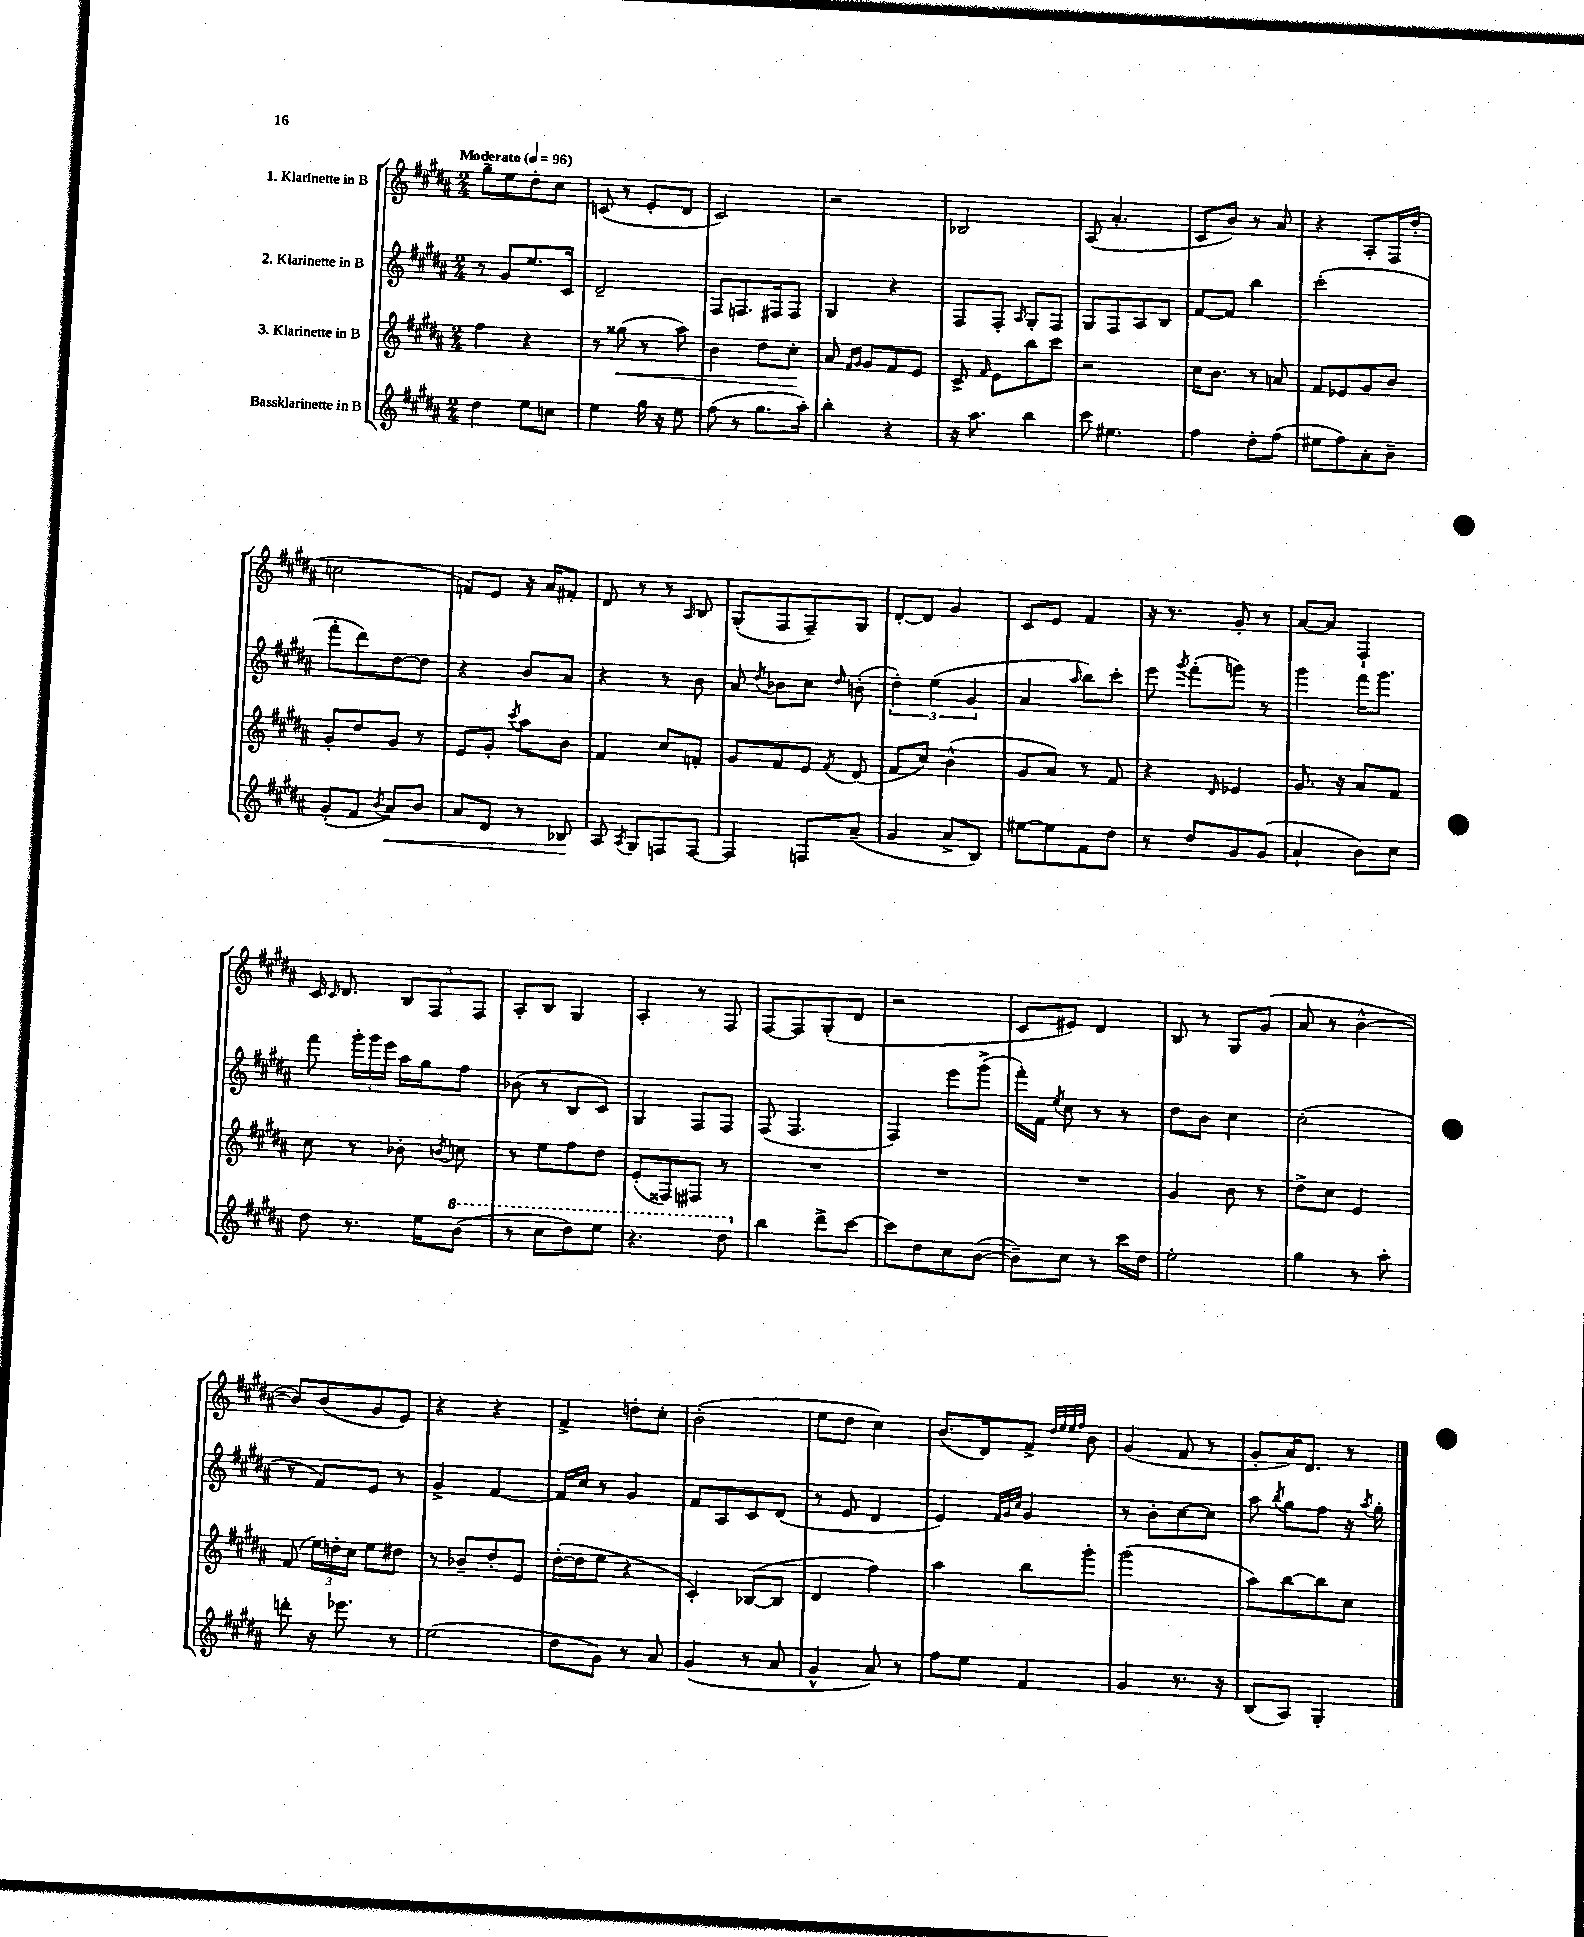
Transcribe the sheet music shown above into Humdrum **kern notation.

**kern	**kern	**kern	**kern
*staff4	*staff3	*staff2	*staff1
*clefG2	*clefG2	*clefG2	*clefG2
*k[f#c#g#d#a#]	*k[f#c#g#d#a#]	*k[f#c#g#d#a#]	*k[f#c#g#d#a#]
*M2/4	*M2/4	*M2/4	*M2/4
*MM96	*MM96	*MM96	*MM96
4dd#\	4ff#\	8r	8gg#~\L
.	.	8g#/L	8ee\
8ee\L	4r	8.ee/	8dd#'\
8cc\J	.	.	8cc#\J
.	.	16c#/Jk	.
=	=	=	=
4ee\	8r	2d#~/	(8c/
.	(8gg##\	.	8r
16gg#\	8r	.	8e'/L
16r	.	.	.
8ee\	8aa#\)	.	8d#/J
=	=	=	=
(8ff#\	4b\	8F#/L	2c#/)
8r	.	8.F/	.
8.gg#\L	8dd#\L	.	.
.	.	16F#/k	.
.	8cc#'\J	8F#/J	.
16aa#'\Jk)	.	.	.
=	=	=	=
4bb'\	8a#/	4G#/	2r
.	16qqf#/LL	.	.
.	16qqg#/JJ	.	.
.	8g#/L	.	.
4r	8f#/	4r	.
.	8e/J	.	.
=	=	=	=
16r	8c#^/	8F#/L	2B-/
8.aa#\	.	.	.
.	16qqf#/	.	.
.	8e\L	8F#'/J	.
.	.	16qqA#/	.
4bb\	8bb\	8G#'/L	.
.	8ccc#\J	8F#/J	.
=	=	=	=
8ccc#\	2r	8G#/L	(8A#/
4.ee#\	.	8F#/	4.a#'/
.	.	8A#/	.
.	.	8B/J	.
=	=	=	=
4ff#\	16cc#\LK	[8f#/L	8c#/L
.	8.b\J	.	.
.	.	8f#/]J	8b/J)
8dd#'\L	8r	4bb\	8r
(8ff#\J	8a/	.	8a#/
=	=	=	=
8ee#\L	8f#/L	(2ccc#'\	4r
8ff#\)	8e-/	.	.
8a#'\	8g#/	.	8A#'/L
8b~\J	8b/J	.	16F#/L
.	.	.	(16dd#'/JJ
=	=	=	=
(8g#'/L	8g#'/L	8fff#'\L	2cc\
8f#/J	8dd#/	8ddd#\)	.
8qb/	.	.	.
8a#/L)	8g#/J	[8dd#\	.
8b/J	8r	8dd#\]J	.
=	=	=	=
8a#/L	8e/L	4r	8f/L)
8d#/J	8g#'/J	.	8e/J
.	8qccc#/	.	.
8r	8aa#\L	8b/L	16r
.	.	.	16a#/LK
8B-/	8b\J	8a#/J	8f#'/J
=	=	=	=
8A#/	4f#/	4r	8d#/
8qA#/	.	.	.
8G#/L	.	.	8r
8F/	8cc#/L	8r	8r
.	.	.	16qqA#/
[8F/J	8f'/J	8b\	8B/
=	=	=	=
4F/]	8g#/L	8a#/	(8G#'/L
.	.	8qdd#/	.
.	8f#/	8b-\L	8F#/
8F/L	8e/J	8cc#\J	8F#~/)
.	8qf#/	16qqdd#/	.
(8a#~/J	(8d#/	(8b'\	8G#/J
=	=	=	=
4g#/	8f#/L	6dd#'\)	[8d#'/L
.	8cc#/J)	.	8d#/]J
.	.	(6ee\	.
8a#^/L	(4b^^\	.	4g#/
.	.	6g#/	.
8B/J)	.	.	.
=	=	=	=
[8ee#\L	8g#/L	4a#/	8c#/L
8ee#\]	8a#/J)	.	8e/J
.	.	16qqaa#/	.
8f#\	8r	8bb\L)	4f#/
8dd#\J	8f#/	8ccc#'\J	.
=	=	=	=
8r	4r	8eee\	16r
.	.	.	8.r
.	.	8qggg#/	.
8dd#/L	.	(8fff#'\L	.
.	16qqd#/	.	.
8g#/	4e-/	8ggg\J)	8g#'/
(8g#/J	.	8r	8r
=	=	=	=
4a#`/	8.g#/	4ggg#\	[8a#/L
.	.	.	8a#/]J
.	16r	.	.
8b\L)	8a#/L	16fff#\LK	4F#`/
.	.	8.ggg#\J	.
8cc#\J	8f#/J	.	.
=	=	=	=
8dd#\	8cc#\	8fff#\	16c#/
.	.	.	16qqc#/
.	.	.	8.d#/
8.r	8r	24ggg#'\LL	.
.	.	24ggg#\	.
.	.	24eee\JJ	.
.	8b-'\	16aa#\LL	12B/L
16ee\LK	.	16gg#\J	.
.	.	.	12F#/
.	8qb/	.	.
(8bb\J	8cc\	8ff#\J	.
.	.	.	12F#/J
=	=	=	=
8r	8r	(8b-\	8A#'/L
8ccc#\L	8ee\L	8r	8B/J
8ddd#\)	8ff#\	8B/L	4G#/
8eee\J	8dd#\J	8c#/J)	.
=	=	=	=
4.r	(8e'/L	4G#/	4A#'/
.	8F##/)	.	.
.	8F#/J	8F#/L	8r
8ddd#\	8r	8F#/J	8F#/
=	=	=	=
4bb\	2r	(8F#/	[8F#/L
.	.	4.F#/	8F#/]
8ddd#^\L	.	.	(8G#'/
[8ccc#\J	.	.	8d#/J
=	=	=	=
8ccc#\]L	2r	4F#/)	2r
8dd#\	.	.	.
8cc#\	.	8eee\L	.
([8b\J	.	(8ggg#^\J	.
=	=	=	=
8b~\]L)	2r	16fff#'\LL)	8c#/L
.	.	16f#\JJ	.
.	.	8qee/	.
8cc#\J	.	8cc#\	8e#/J)
8r	.	8r	4d#/
16ccc#\LL	.	8r	.
16dd#\JJ	.	.	.
=	=	=	=
2ee'\	4g#/	8dd#\L	8B/
.	.	8b\J	8r
.	8b\	4cc#\	8G#/L
.	8r	.	(8g#/J
=	=	=	=
4gg#\	8dd#^\L	(2cc#'\	8a#/
.	8cc#\J	.	8r
8r	4e/	.	[4b^^\
8aa#'\	.	.	.
=	=	=	=
8ddd'\	(8f#/	8r	8b/]L)
16r	24ee\LL)	8f#/L)	(8b/
.	24dd'\	.	.
8.eee-\	.	.	.
.	24cc#\JJ	.	.
.	8ee\L	8e/J	8g#/
8r	8dd#\J	8r	8e/J)
=	=	=	=
(2ee\	8r	4g#^/	4r
.	8b-~/L	.	.
.	8dd#'/	[4f#/	4r
.	8e/J	.	.
=	=	=	=
8dd#\L	([16dd#'\LL	16f#/]LL	4f#^/
.	16dd#\]J	16cc#/JJ	.
8g#\J)	8ee\J	8r	.
8r	4r	4g#/	8dd'\L
8a#/	.	.	8cc#'\J
=	=	=	=
(4g#/	4c#'/)	8f#/L	(2b'\
.	.	8A#/	.
8r	([8B-/L	8c#/	.
8a#/	8B-/]J	(8d#/J	.
=	=	=	=
4g#^^/	4d#/	8r	8ee\L
.	.	8e/	8dd#\J
8a#/)	4ff#\)	4d#/	4cc#\)
8r	.	.	.
=	=	=	=
8ff#\L	4aa#\	4e/)	(8.b/L
8ee\J	.	.	.
.	.	.	16d#/k)
.	.	32qqf#/LLL	.
.	.	32qqg#/	.
.	.	32qqcc#/JJJ	.
4f#/	8bb\L	4g#/	8f#^/J
.	.	.	32qqdd#/LLL
.	.	.	32qqee/
.	.	.	32qqee/
.	.	.	32qqff#/JJJ
.	8ggg#'\J	.	8b\
=	=	=	=
4g#/	(2ggg#\	8r	(4g#/
.	.	8b'\L	.
8.r	.	[8cc#\	8f#/
.	.	8cc#\]J	8r
16r	.	.	.
=	=	=	=
(8B/L	8aa#\L)	8aa#\	8g#'/L
.	.	8qbb/	.
8A#/J)	[8bb\	8gg#\L	16a#/K)
.	.	.	8.d#/J
4G#'/	8bb\]	8ff#\J	.
.	8cc#\J	16r	8r
.	.	8qaa#/	.
.	.	16gg#'\	.
==	==	==	==
*-	*-	*-	*-
